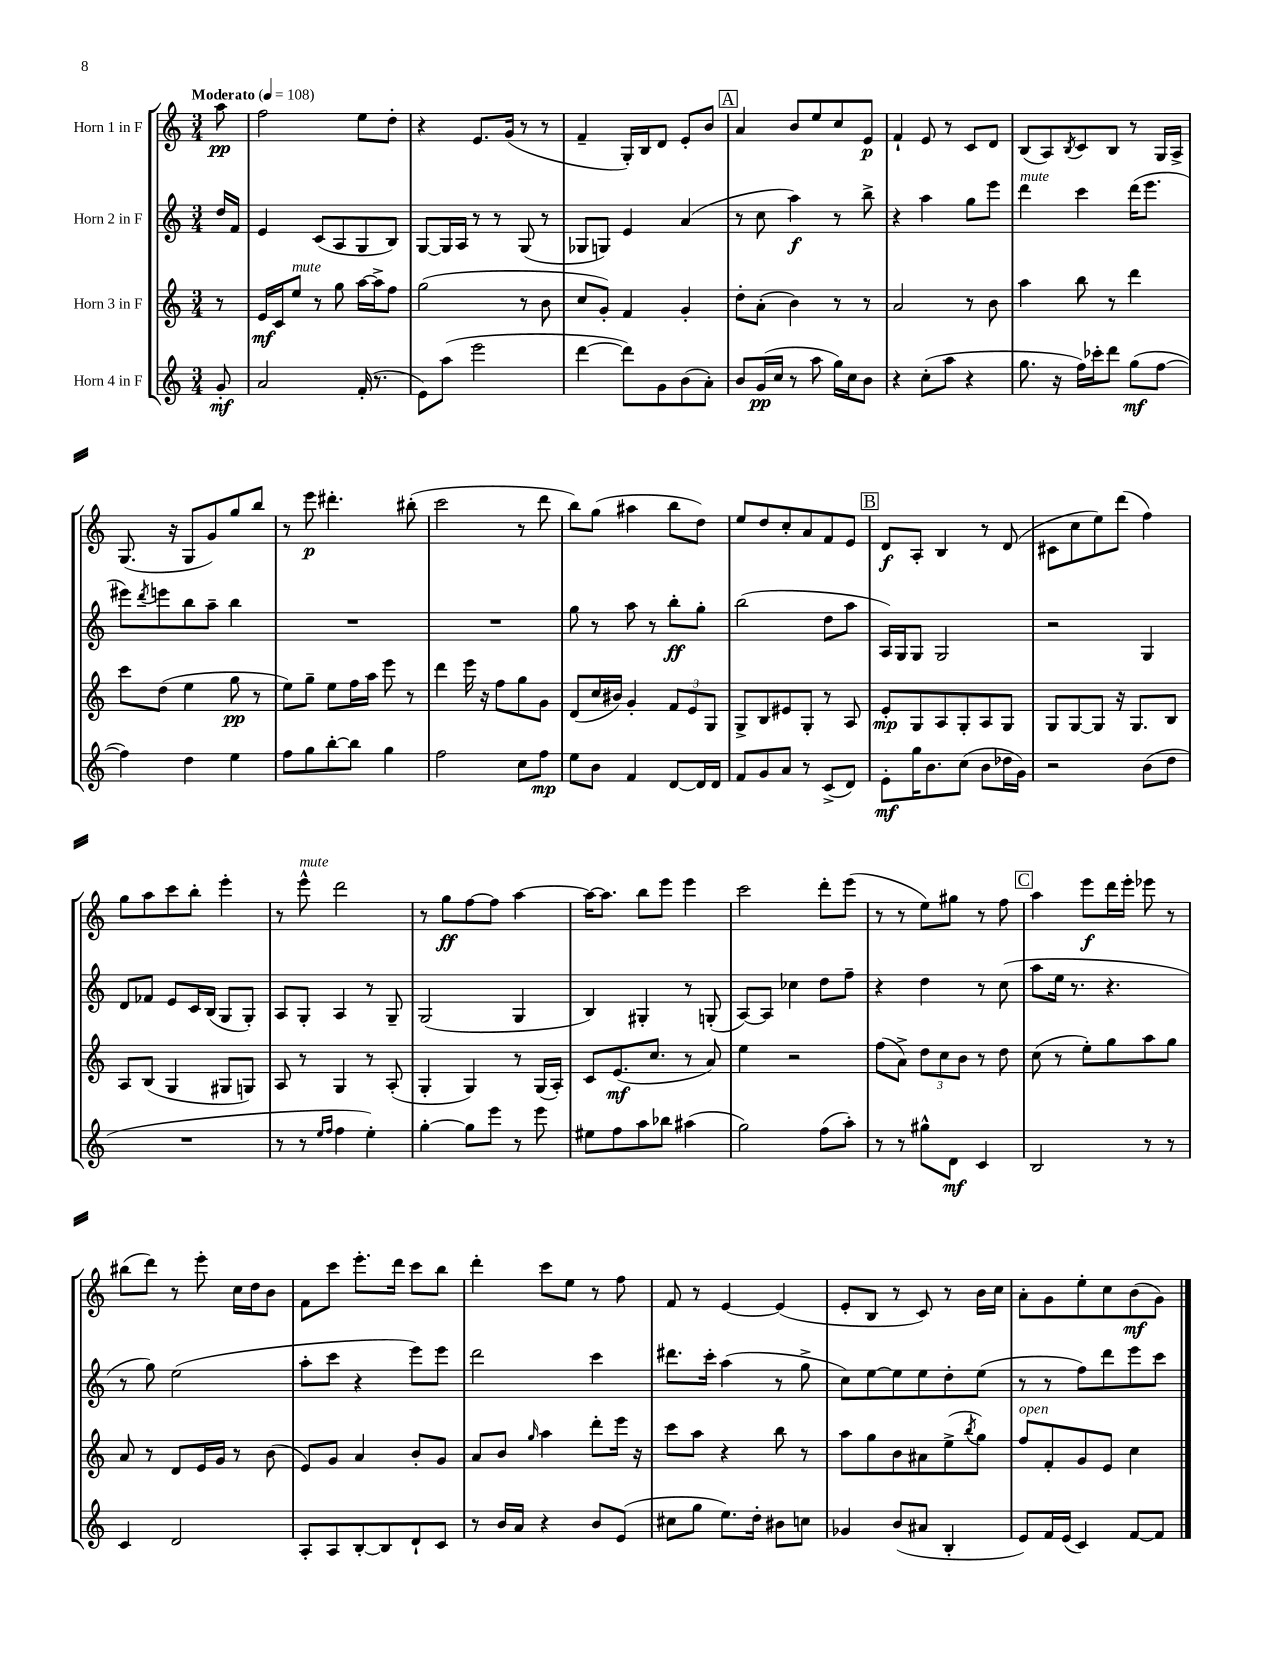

**kern	**kern	**kern	**kern
*staff4	*staff3	*staff2	*staff1
*clefG2	*clefG2	*clefG2	*clefG2
*k[]	*k[]	*k[]	*k[]
*M3/4	*M3/4	*M3/4	*M3/4
*MM108	*MM108	*MM108	*MM108
8g'/	8r	16dd/LL	8aa\
.	.	16f/JJ	.
=	=	=	=
2a/	16e/LL	4e/	2ff\
.	16c/J	.	.
.	8ee/J	.	.
.	8r	(8c/L	.
.	8gg\	8A/	.
(16f'/	[16aa\LL	8G/	8ee\L
8.r	16aa^\]J	.	.
.	8ff\J	8B/J)	8dd'\J
=	=	=	=
8e\L)	(2gg\	[8G/L	4r
(8aa\J	.	16G/]L	.
.	.	16A/JJ	.
2eee\	.	8r	8.e/L
.	.	8r	.
.	.	.	(16g/Jk
.	8r	(8G/	8r
.	8b\	8r	8r
=	=	=	=
[4ddd\	8cc/L	8G-/L	4f~/
.	8g'/J)	8G/J)	.
8ddd\]L)	4f/	4e/	16G'/LL)
.	.	.	16B/J
8g\	.	.	8d/J
(8b\	4g'/	(4a/	8e'/L
8a'\J)	.	.	8b/J
=	=	=	=
8b/L	8dd'\L	8r	4a/
(16g/L	(8a'\J	8cc\	.
16cc/JJ	.	.	.
8r	4b\)	4aa\)	8b/L
8aa\	.	.	8ee/
16gg\LL)	8r	8r	8cc/
16cc\J	.	.	.
8b\J	8r	8bb^\	8e/J
=	=	=	=
4r	2a/	4r	4f`/
(8cc'\L	.	4aa\	8e/
8aa\J	.	.	8r
4r	8r	8gg\L	8c/L
.	8b\	8eee\J	8d/J
=	=	=	=
8.gg\	4aa\	4ddd\	(8B/L
.	.	.	8A/)
16r	.	.	.
.	.	.	8qB/
16ff\LL)	8bb\	4ccc\	8c/
16ccc-'\J	.	.	.
8ddd\J	8r	.	8B/J
(8gg\L	4ddd\	(16ddd\LK	8r
.	.	8.eee\J	.
[8ff\J	.	.	16G/LL
.	.	.	16A^/JJ
=	=	=	=
4ff\])	8ccc\L	8eee#\L)	(8.G/
.	.	8qddd/	.
.	(8dd\J	8eee\	.
.	.	.	16r
4dd\	4ee\	8bb\	8G/L
.	.	8aa~\J	8g/)
4ee\	8gg\	4bb\	8gg/
.	8r	.	8bb/J
=	=	=	=
8ff\L	8ee\L)	2.r	8r
8gg\	8gg~\J	.	8eee\
[8bb'\	8ee\L	.	4.ddd#'\
8bb\]J	16ff\L	.	.
.	16aa\JJ	.	.
4gg\	8eee\	.	.
.	8r	.	(8bb#'\
=	=	=	=
2ff\	4ddd\	2.r	2ccc\
.	16eee\	.	.
.	16r	.	.
.	8ff\L	.	.
8cc\L	8gg\	.	8r
8ff\J	8g\J	.	8ddd\
=	=	=	=
8ee\L	(8d/L	8gg\	8bb\L)
8b\J	16cc/L	8r	(8gg\J
.	16b#/JJ)	.	.
4f/	4g'/	8aa\	4aa#\
.	.	8r	.
[8d/L	12f/L	8bb'\L	8bb\L
.	12e/	.	.
16d/]L	.	8gg'\J	8dd\J)
.	12G/J	.	.
16d/JJ	.	.	.
=	=	=	=
8f/L	8G^/L	(2bb\	8ee/L
8g/	8B/	.	8dd/
8a/J	8e#/	.	8cc'/
8r	8G'/J	.	8a/
(8c^/L	8r	8dd\L	8f/
8d/J)	8A/	8aa\J	8e/J
=	=	=	=
8e'\L	8e'/L	16A/LL)	8d/L
.	.	16G/J	.
16gg\K	8G/	8G/J	8A'/J
8.b\	.	.	.
.	8A/	2G/	4B/
(8cc\J	8G'/	.	.
8b\L	8A/	.	8r
16dd-\L	8G/J	.	(8d/
16g\JJ)	.	.	.
=	=	=	=
2r	8G/L	2r	8c#\L
.	[8G/	.	8cc\
.	8G/]J	.	8ee\)
.	16r	.	(8ddd\J
.	8.G/L	.	.
(8b\L	.	4G/	4ff\)
8dd\J	8B/J	.	.
=	=	=	=
2.r	8A/L	8d/L	8gg\L
.	(8B/J	8f-/J	8aa\
.	4G/	8e/L	8ccc\
.	.	16c/L	8bb'\J
.	.	(16B/JJ	.
.	8G#/L	8G/L	4eee'\
.	8G/J)	8G'/J)	.
=	=	=	=
8r	8A/	8A/L	8r
8r	8r	8G'/J	8eee^^\
16qqee/LL	.	.	.
16qqff/JJ	.	.	.
4ff\	4G/	4A/	2ddd\
4ee'\)	8r	8r	.
.	(8A'/	8G~/	.
=	=	=	=
[4gg'\	4G'/	(2G/	8r
.	.	.	8gg\L
8gg\]L	4G/)	.	[8ff\
8eee\J	.	.	8ff\]J
8r	8r	4G/	[4aa\
8eee\	(16G/LL	.	.
.	16A'/JJ)	.	.
=	=	=	=
8ee#\L	8c/L	4B/)	16aa\_LK
.	.	.	8.aa\]J
8ff\	(8.e/	.	.
8aa\	.	4G#'/	8bb\L
.	8.cc/J	.	.
8bb-\J	.	.	8eee\J
(4aa#\	8r	8r	4eee\
.	8a/)	(8G'/	.
=	=	=	=
2gg\)	4ee\	[8A/L)	2ccc\
.	.	8A/]J	.
.	2r	4cc-\	.
(8ff\L	.	8dd\L	8ddd'\L
8aa'\J)	.	8ff~\J	(8eee\J
=	=	=	=
8r	(8ff\L	4r	8r
8r	8a^\J)	.	8r
8gg#^^\L	12dd\L	4dd\	8ee\L)
.	12cc\	.	.
8d\J	.	.	8gg#\J
.	12b\J	.	.
4c/	8r	8r	8r
.	8dd\	(8cc\	8ff\
=	=	=	=
2B/	(8cc\	8aa\L	4aa\
.	8r	16ee\Jk	.
.	.	8.r	.
.	8ee'\L)	.	8eee\L
.	8gg\	4.r	16ddd\L
.	.	.	16eee'\JJ
8r	8aa\	.	8eee-\
8r	8gg\J	.	8r
=	=	=	=
4c/	8a/	8r	(8bb#\L
.	8r	8gg\)	8ddd\J)
2d/	8d/L	(2ee\	8r
.	16e/L	.	8eee'\
.	16g/JJ	.	.
.	8r	.	16cc\LL
.	.	.	16dd\J
.	(8b\	.	8b\J
=	=	=	=
8A'/L	8e/L)	8aa'\L	8f\L
8A/	8g/J	8ccc\J	8ccc\J
[8B'/	4a/	4r	8.eee'\L
8B/]	.	.	.
.	.	.	16ddd\Jk
8d`/	8b'/L	8eee\L)	8ccc\L
8c/J	8g/J	8eee\J	8bb\J
=	=	=	=
8r	8a/L	2ddd\	4ddd'\
16b/LL	8b/J	.	.
16a/JJ	.	.	.
.	16qqgg/	.	.
4r	4aa\	.	8ccc\L
.	.	.	8ee\J
8b/L	8ddd'\L	4ccc\	8r
(8e/J	16eee\Jk	.	8ff\
.	16r	.	.
=	=	=	=
8cc#\L	8ccc\L	8.ddd#\L	8f/
8gg\J	8aa\J	.	8r
.	.	16ccc'\Jk	.
8.ee\L)	4r	(4aa\	[4e/
16dd'\Jk	.	.	.
8b#\L	8bb\	8r	(4e/]
8cc\J	8r	8gg^\	.
=	=	=	=
4g-/	8aa\L	8cc\L)	8e'/L
.	8gg\	[8ee\	8B/J
(8b/L	8b\	8ee\]	8r
8a#/J	8a#\	8ee\	8c/)
4B'/	(8ee^\	8dd'\	8r
.	8qbb/	.	.
.	8gg\J)	(8ee\J	16b\LL
.	.	.	16cc\JJ
=	=	=	=
8e/L)	8ff/L	8r	8a'\L
16f/L	8f'/	8r	8g\
(16e/JJ	.	.	.
4c/)	8g/	8ff\L)	8ee'\
.	8e/J	8ddd\	8cc\
[8f/L	4cc\	8eee\	(8b\
8f/]J	.	8ccc\J	8g\J)
==	==	==	==
*-	*-	*-	*-
